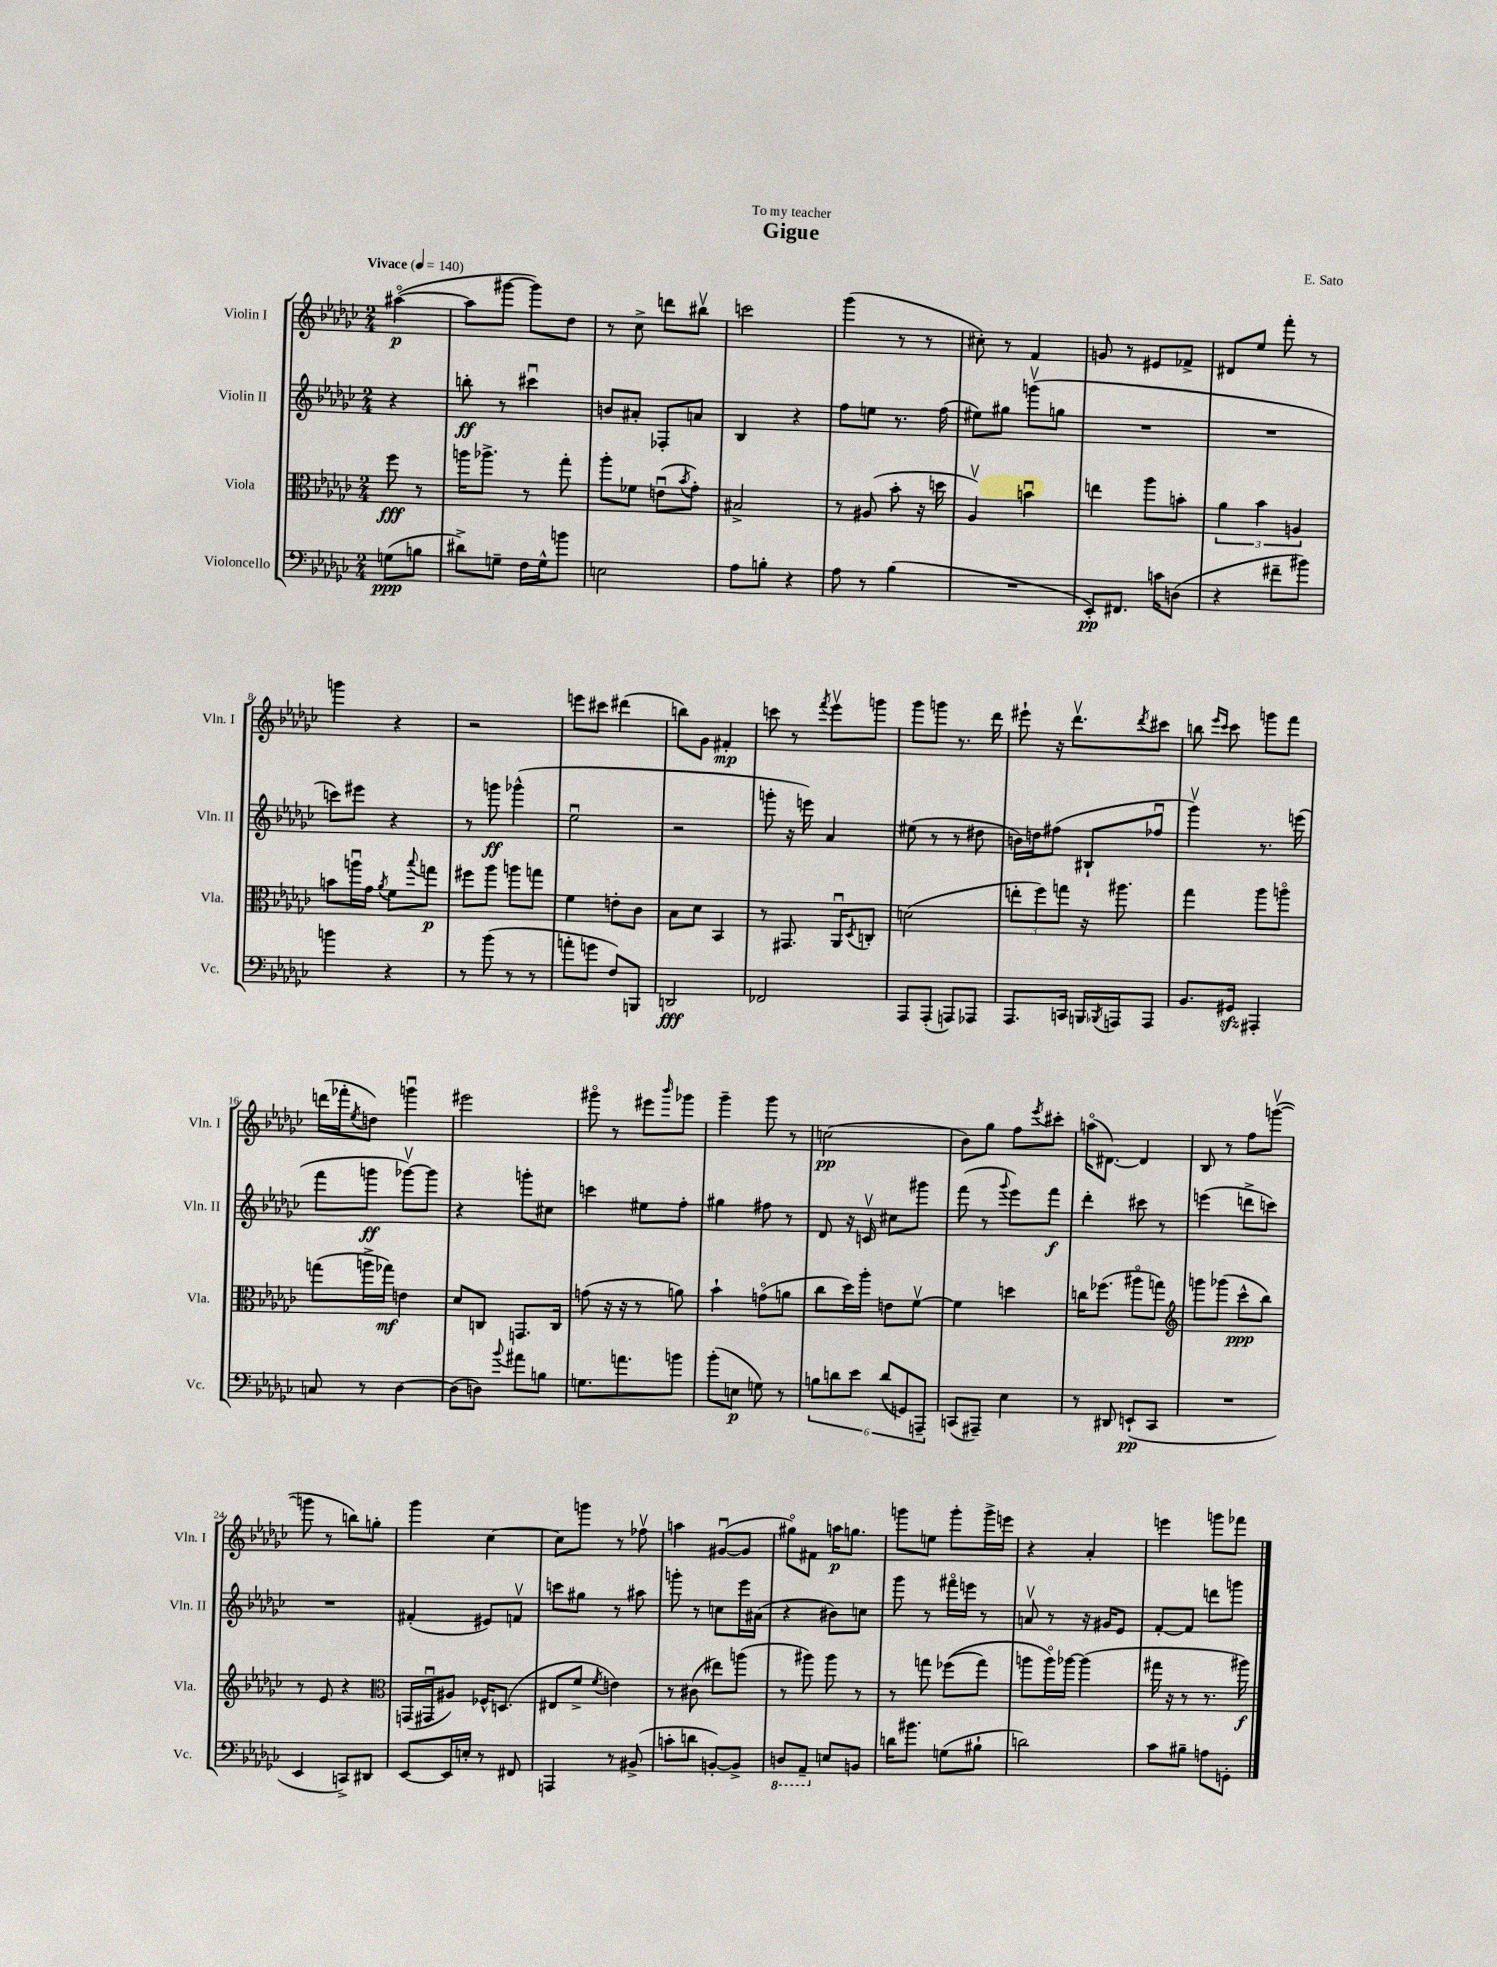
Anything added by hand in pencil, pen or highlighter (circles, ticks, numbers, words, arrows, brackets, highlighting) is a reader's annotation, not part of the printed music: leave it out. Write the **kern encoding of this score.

**kern	**kern	**kern	**kern
*staff4	*staff3	*staff2	*staff1
*clefF4	*clefC3	*clefG2	*clefG2
*k[b-e-a-d-g-c-]	*k[b-e-a-d-g-c-]	*k[b-e-a-d-g-c-]	*k[b-e-a-d-g-c-]
*M2/4	*M2/4	*M2/4	*M2/4
*MM140	*MM140	*MM140	*MM140
(8G	8ff	4r	([4aa#o
8B	8r	.	.
=	=	=	=
8d#^)	16aa	8bb'	8aa#]
.	8.aa-^	.	.
8G~	.	8r	[8ggg#
16F	8r	4ccc#u	8ggg#])
16G^^	.	.	.
8b	8gg-'	.	8dd-
=	=	=	=
2E	8aa-'	8b	8r
.	8f-	8a#'	8cc-^
.	(8eu	8F-'	8ddd
.	8qb-	.	.
.	8g-')	8a	8bb#v
=	=	=	=
8A-	2B#^	4B-	2ccc
8B'	.	.	.
4r	.	4r	.
=	=	=	=
8A-	8r	8ff	(4ggg-
8r	(8A#	8ee	.
(4B-	8b-'	8.r	8r
.	16r	.	8r
.	16dd	(16ff	.
=	=	=	=
2r	4A-v)	8ee#)	8cc#')
.	.	8gg#	8r
.	4bu	(8gggv	4f
.	.	8gg	.
=	=	=	=
8EE-')	4ee	2r	8g
8.FF#	.	.	8r
.	8aa-	.	8e#
16c	.	.	.
(8D	8b'	.	8f-^
=	=	=	=
4r	6a-	2r	8d#
.	.	.	8ee-
.	6b-	.	.
8f#~	.	.	8fff'
.	6A	.	.
8b#)	.	.	8r
=	=	=	=
4b	8b	8ccc)	4ggg
.	16aau	8eee#	.
.	16g-	.	.
.	8qa-	.	.
4r	8f	4r	4r
.	8qqbb-	.	.
.	8gg	.	.
=	=	=	=
8r	8ff#	8r	2r
(8b-	8aa-	8ggg	.
8r	8aa	(4ggg-^^	.
8r	8gg	.	.
=	=	=	=
8a'	4f	2ee-u	8eee
8g	.	.	8ccc#
8F)	8e'	.	(4ddd#
8BBB	8c-	.	.
=	=	=	=
2DD	8B-	2r	8bb)
.	8d-	.	8g-
.	4BB-	.	4f#'
=	=	=	=
2FF-	8r	8ggg'	8ccc
.	8.GG#	16r	8r
.	.	16eee)	.
.	.	.	8qfff
.	.	4a-	8eee-v
.	16AA-u	.	.
.	8qD-	.	.
.	8C'	.	8ggg
=	=	=	=
8AAA-	(2d	(8ee#	8ggg-
(8AAA-'	.	8r	8ggg
8AAA)	.	8r	8.r
8AAA-	.	8dd#	.
.	.	.	16ddd-
=	=	=	=
8.AAA-	12ee'	16b)	8eee#`
.	.	16dd	.
.	12ff)	.	.
.	.	(8ff#	16r
.	12gg	.	.
16CC	.	.	8.ddd-v
16BBB	16r	8B#`	.
8qBBB-	.	.	.
16AAA	8.aa#	.	.
.	.	.	8qddd-
8AAA	.	8ff-u	8ccc#
=	=	=	=
8.BB-	4gg-	4ggg-v)	8bb
.	.	.	16qqeee-
.	.	.	16qqccc-
.	.	.	8ccc-
16GG#	.	.	.
4AAA#'	8aa-	8.r	8ggg
.	8aao	.	8fff
.	.	(16eee	.
=	=	=	=
8C	(8gg	8fff	(16ddd
.	.	.	16fff-'
.	.	.	8qee-
8r	16aa^	8ggg	8dd)
.	16gg-)	.	.
[4D-	4e	[8ggg-v)	4gggu
.	.	8ggg-]	.
=	=	=	=
(8D-]	8d-	4r	2eee#
8D)	8C	.	.
8qqb-	.	.	.
8a#	8.GG	8ggg'	.
8B	.	8cc#	.
.	16C	.	.
=	=	=	=
8.G	(8g	4ccc	8ggg#o
.	16r	.	8r
8.a	16r	.	.
.	8r	8ee#	8eee#
.	.	.	16qqbbb-
8b	8a)	8ff'	8ggg-
=	=	=	=
(8b-'	4b-`	4gg#	4ggg-~
8E	.	.	.
8G)	(8go	8ff#	8ggg-
8r	8a	8r	8r
=	=	=	=
12B	8cc-	8d-	(2cc
12d	.	.	.
.	16dd-)	16r	.
12e-	.	.	.
.	16aa-'	16cv	.
(12d	8e	8cc#	.
12GG)	.	.	.
.	[8fv	8ggg#	.
12AAA~	.	.	.
=	=	=	=
(8CC	4f]	(8fff	8b-)
8AAA#~)	.	8r	8gg-
.	.	8qqggg-	.
4E-	4dd	8eee-)	8ff
.	.	.	8qeee-
.	.	8fff	8ccc#'
=	=	=	=
8r	16cc	4ddd-'	(16aao
.	(8.ff-	.	[8.d#)
8DD#	.	.	.
(8EE`	8aa#o	8ccc#	4d#]
8CC-	8gg)	8r	.
=	=	=	=
*	*clefG2	*	*
2r	8ggg	(4eee	8B-
.	(8ggg-	.	8r
.	8ccc-^^	8ddd^	8ff
.	8bb-)	8ccc)	([8gggv
=	=	=	=
4EE-	8r	2r	8ggg]
.	8e-	.	8r
8CC^)	4r	.	8bb)
8DD#	.	.	8gg'
=	=	=	=
*	*clefC3	*	*
[8EE-	(16GG	(4f#'	4ggg-
.	16GG#u	.	.
16EE-]	8A#)	.	.
16E'	.	.	.
8r	16F-^^	8e#)	[4cc-
.	(8.D	.	.
8FF#	.	8fv	.
=	=	=	=
4AAA	8E#	8ccc	8cc-]
.	8f^	8gg#	8ggg
.	8qf	.	.
8r	4e)	8r	8r
(8BB#^	.	8aa#	8ff-v
=	=	=	=
8c'	8r	8ggg'	4aa
8d	(8c#	8r	.
[8BB')	8ee#)	8cc	([8g#u
8BB^]	(8aa	16eee-	8g#]
.	.	(16a#	.
=	=	=	=
8DD	8r	4r	8gg#o)
8AAA-~	8aa#)	.	8f#
8E	8aa#	8b#)	16aa
.	.	.	8.gg
8BB	8r	8cc	.
=	=	=	=
16d	8r	8ggg-	8ggg
8.b#	.	.	.
.	8gg	8r	8ee
(8G	&((8ff-	16fff#o	8ggg'
.	.	16eee	.
8B#`	8gg)	8r	16ggg^
.	.	.	16eee
=	=	=	=
2d)	8aa	8av	4r
.	16aao&)	8r	.
.	[16aa-	.	.
.	(4aa-]	16r	4a-'
.	.	16g#	.
.	.	8e-	.
=	=	=	=
8c-	16gg#	[8f'	4eee
.	16r	.	.
8B#~	8r	8f]	.
8A	8.r	8ddd	8ggg
8GG'	.	8ggg	8fff-
.	16aa#)	.	.
==	==	==	==
*-	*-	*-	*-
